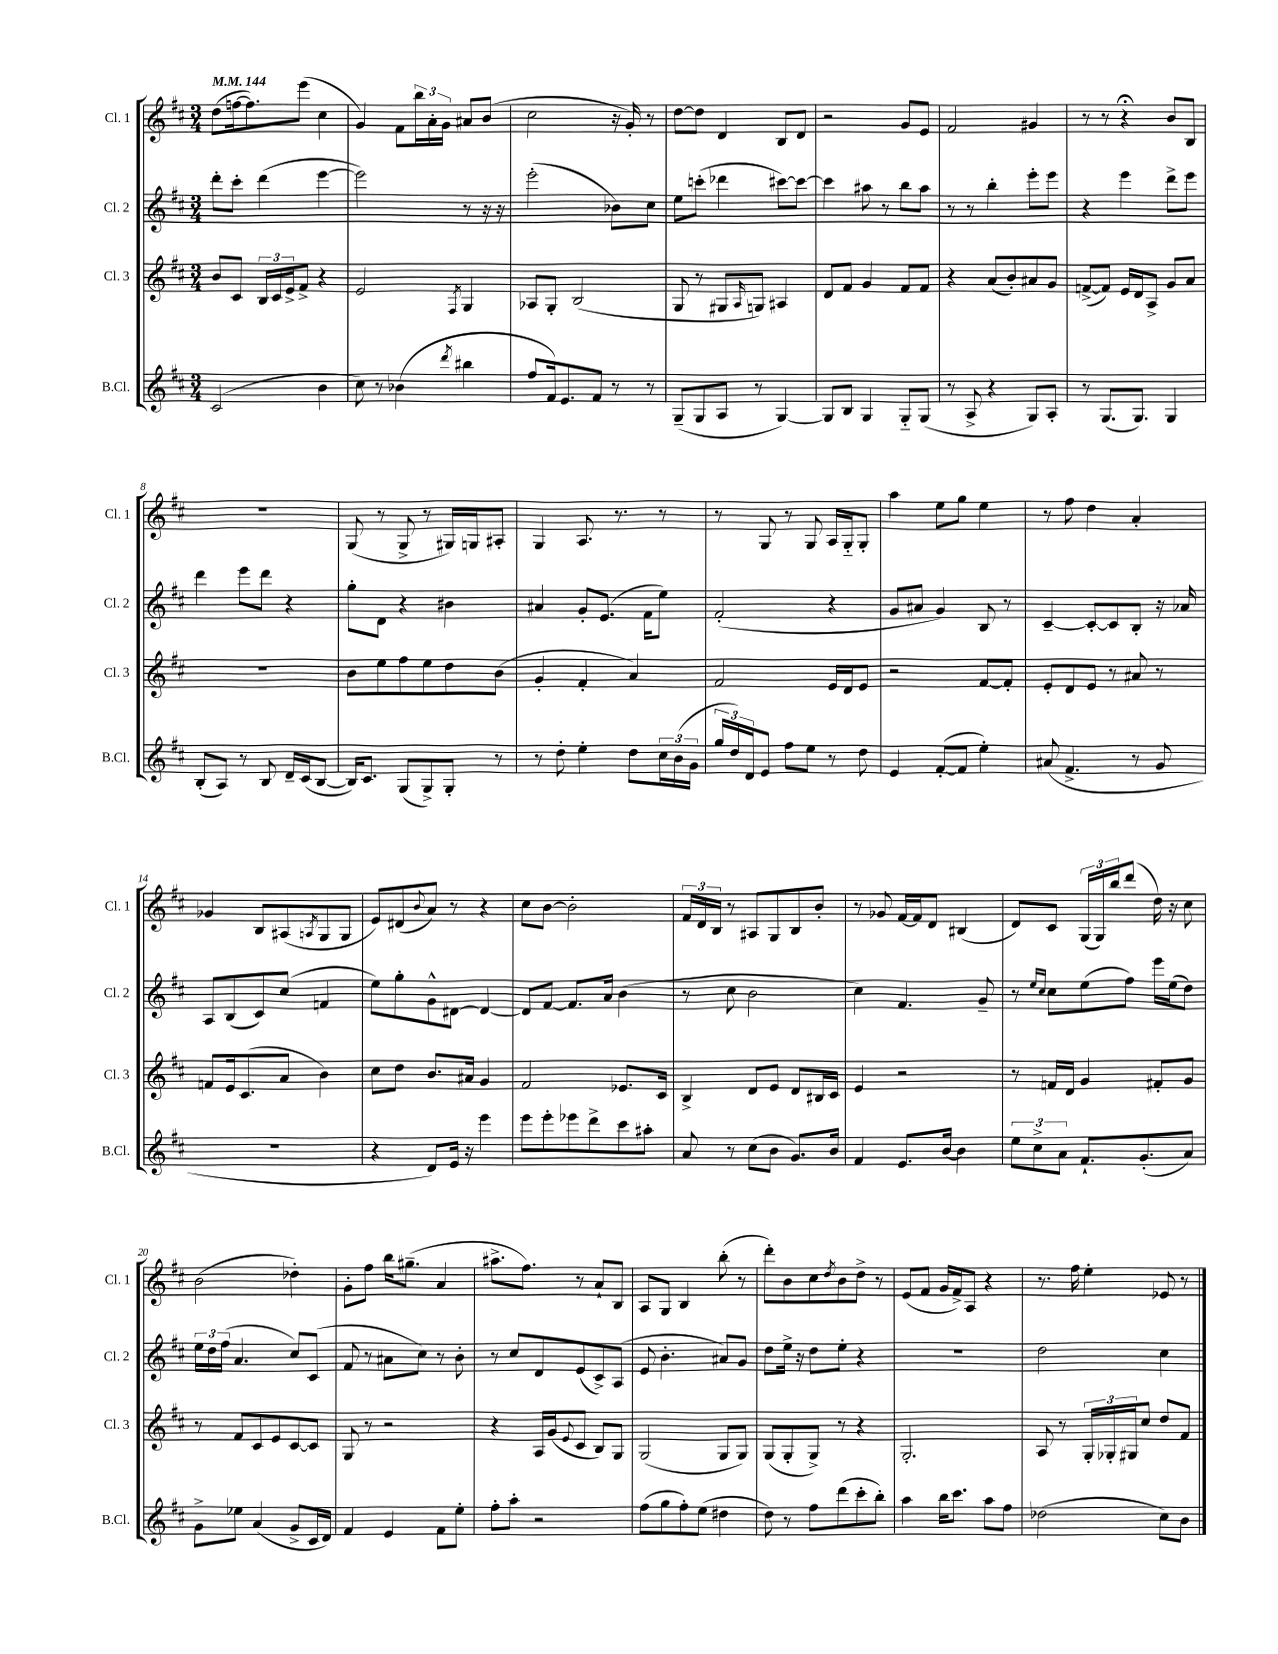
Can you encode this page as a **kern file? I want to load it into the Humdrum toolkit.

**kern	**kern	**kern	**kern
*staff4	*staff3	*staff2	*staff1
*clefG2	*clefG2	*clefG2	*clefG2
*k[f#c#]	*k[f#c#]	*k[f#c#]	*k[f#c#]
*M3/4	*M3/4	*M3/4	*M3/4
*MM144	*MM144	*MM144	*MM144
(2c#	8b	8ddd'	(8dd
.	8c#	8ccc#'	[16ff
.	.	.	8.ff])
.	24B	(4ddd	.
.	24c#	.	.
.	24e^	.	.
.	8f#^	.	(8eee
4b	4r	[4eee	4cc#
=	=	=	=
8cc#)	2e	2eee])	4g)
8r	.	.	.
(4b-	.	.	8f#
.	.	.	24bb
.	.	.	24a'
.	.	.	24g
8qddd	8qF#	.	.
4bb#	4G	8r	8a#
.	.	16r	(8b
.	.	16r	.
=	=	=	=
8ff#	8A-	(2eee'	2cc#
16f#)	8G'	.	.
8.e	.	.	.
.	(2B	.	.
8f#	.	.	.
8r	.	8b-)	16r
.	.	.	16g')
8r	.	8cc#	8r
=	=	=	=
(8G~	8G	8ee	[8dd
8G	8r	(8ccc'	8dd]
8A	8G#	4ddd-	4d
.	16qqA	.	.
8r	8G)	.	.
[4G)	4A#	[8ccc#)	8B
.	.	8ccc#_	8d
=	=	=	=
8G]	8d	4ccc#]	2r
8B	8f#	.	.
4G	4g	8aa#	.
.	.	8r	.
8G'~	8f#	8bb	8g
(8G	8f#	8aa#	8e
=	=	=	=
8r	4r	8r	2f#
8A^	.	8r	.
4r	(8a	4bb'	.
.	8b')	.	.
8G)	8a#	8eee'	4g#
8A'	8g	8eee	.
=	=	=	=
8r	([8f^	4r	8r
(8.G	8f])	.	8r
.	16e	4eee	4r;
8.G)	16d	.	.
.	8A^	.	.
4G	8g	8ddd^	8b
.	8a	8eee	8B
=	=	=	=
(8B'	2.r	4ddd	2.r
8A)	.	.	.
8r	.	8eee	.
8B	.	8ddd	.
16d~	.	4r	.
(16c#	.	.	.
[8B	.	.	.
=	=	=	=
16B])	8b	8gg'	(8G
8.c#	.	.	.
.	8ee	8d	8r
(8G	8ff#	4r	8G^
8G^)	8ee	.	8r
8G'	8dd	4b#	16G#)
.	.	.	16G
8r	(8b	.	8A#'
=	=	=	=
8r	4g'	4a#	4G
8dd'	.	.	.
4ee'	4f#'	8g'	8.A
.	.	(8.e	.
.	.	.	8.r
8dd	4a)	.	.
.	.	16f#	.
24cc#	.	8ee)	8r
(24b	.	.	.
24g	.	.	.
=	=	=	=
24gg	2f#	(2f#'	8r
24dd)	.	.	.
24d	.	.	.
8e	.	.	8G
8ff#	.	.	8r
8ee	.	.	8G
8r	16e	4r	16A
.	16d	.	16G'~
8dd	8e	.	8G'
=	=	=	=
4e	2r	8g	4aa
.	.	8a#	.
([8f#'	.	4g)	8ee
8f#]	.	.	8gg
4ee')	[8f#	8B	4ee
.	8f#']	8r	.
=	=	=	=
(8a#	8e'	[4c#~	8r
4.f#^	8d	.	8ff#
.	8e	8c#'_	4dd
.	8r	8c#]	.
8r	8a#	8B'	4a'
8g	8r	16r	.
.	.	16a-	.
=	=	=	=
2.r	8f	8A	4g-
.	16e	(8B	.
.	(8.c#	.	.
.	.	8c#)	8B
.	8a	(8cc#	(8A#
.	.	.	8qA
.	4b)	4f	8G
.	.	.	8G
=	=	=	=
4r	8cc#	8ee)	8e)
.	8dd	8gg'	(8d#
.	.	.	8qqb
8d)	8.b	8g^^	8a)
16e	.	[8d#	8r
16r	16a#	.	.
4eee	4g	4d#_	4r
=	=	=	=
8eee	2f#	8d#]	8cc#
8eee'	.	[8f#	[8b
8eee-	.	8.f#]	2b']
8ddd^	.	.	.
.	.	16a	.
8ccc#	8.e-	(4b	.
8aa#'	.	.	.
.	16c#	.	.
=	=	=	=
8a	4B^	8r	24f#
.	.	.	24d
.	.	.	24B
8r	.	8cc#	8r
(8cc#	8d	2b	8A#
8b	8e	.	8G
8.g)	8d	.	8B
.	16B#	.	8b'
16b	16c#	.	.
=	=	=	=
4f#	4e	4cc#)	8r
.	.	.	8g-
8.e	2r	4.f#	[16f#
.	.	.	16f#]
.	.	.	8d
[16b	.	.	.
4b]	.	.	(4B#
.	.	8g~	.
=	=	=	=
12ee	8r	8r	8d)
12cc#^	.	.	.
.	.	16qqee	.
.	.	16qqcc#	.
.	16f	8cc#	8c#
12a	.	.	.
.	16d	.	.
8.f#`	4g	(8ee	(24G
.	.	.	24G)
.	.	.	24bb
.	.	8ff#)	(8ddd
(8.g'	.	.	.
.	8f#'	16eee	16dd)
.	.	(16ee	16r
8a)	8g	8dd)	8cc#
=	=	=	=
8g^	8r	24ee	(2b
.	.	24dd	.
.	.	(24ff#	.
8ee-	8f#	4.a	.
(4a	8c#	.	.
.	8e	.	.
8g^	[8c#	8cc#)	4dd-')
16c#	8c#]	(8c#	.
16d)	.	.	.
=	=	=	=
4f#	8G	8f#	8g'
.	8r	8r	8ff#
4e	2r	8a#	16bb
.	.	.	(8.gg#~
.	.	8cc#)	.
8f#	.	8r	4a
8ee'	.	8b'	.
=	=	=	=
8ff#'	4r	8r	8.aa#^
8aa'	.	8cc#	.
.	.	.	8.ff#)
2r	16A	8d	.
.	(16g	.	.
.	8qqe	.	.
.	8c#	(8e	8r
.	8B)	8c#^)	8a`
.	8G	(8A	8B
=	=	=	=
(8ff#	(2G	8e	8A
8gg	.	4.b'	8G
8ff#')	.	.	4B
(8ee	.	.	.
4dd#	8G	8a#)	(8bb'
.	8G)	8g	8r
=	=	=	=
8dd)	(8G	8dd	8ddd')
8r	8G'	16ee^	8b
.	.	16r	.
8ff#	8G^)	8dd	8cc#
.	.	.	8qdd
(8ddd	8r	8ee'	8b
8ccc#'	4r	4r	8dd^
8bb')	.	.	8r
=	=	=	=
4aa	2.G'	2.r	(8e
.	.	.	8f#
16bb	.	.	16g
8.ccc#	.	.	16f#^)
.	.	.	8A
8aa	.	.	4r
8ff#	.	.	.
=	=	=	=
(2dd-	8A	2dd	8.r
.	8r	.	.
.	.	.	16ff#
.	24G'	.	4ee'
.	24G-'	.	.
.	24G#	.	.
.	8cc#	.	.
8cc#)	8dd	4cc#	8e-
8b	8f#	.	8r
==	==	==	==
*-	*-	*-	*-
